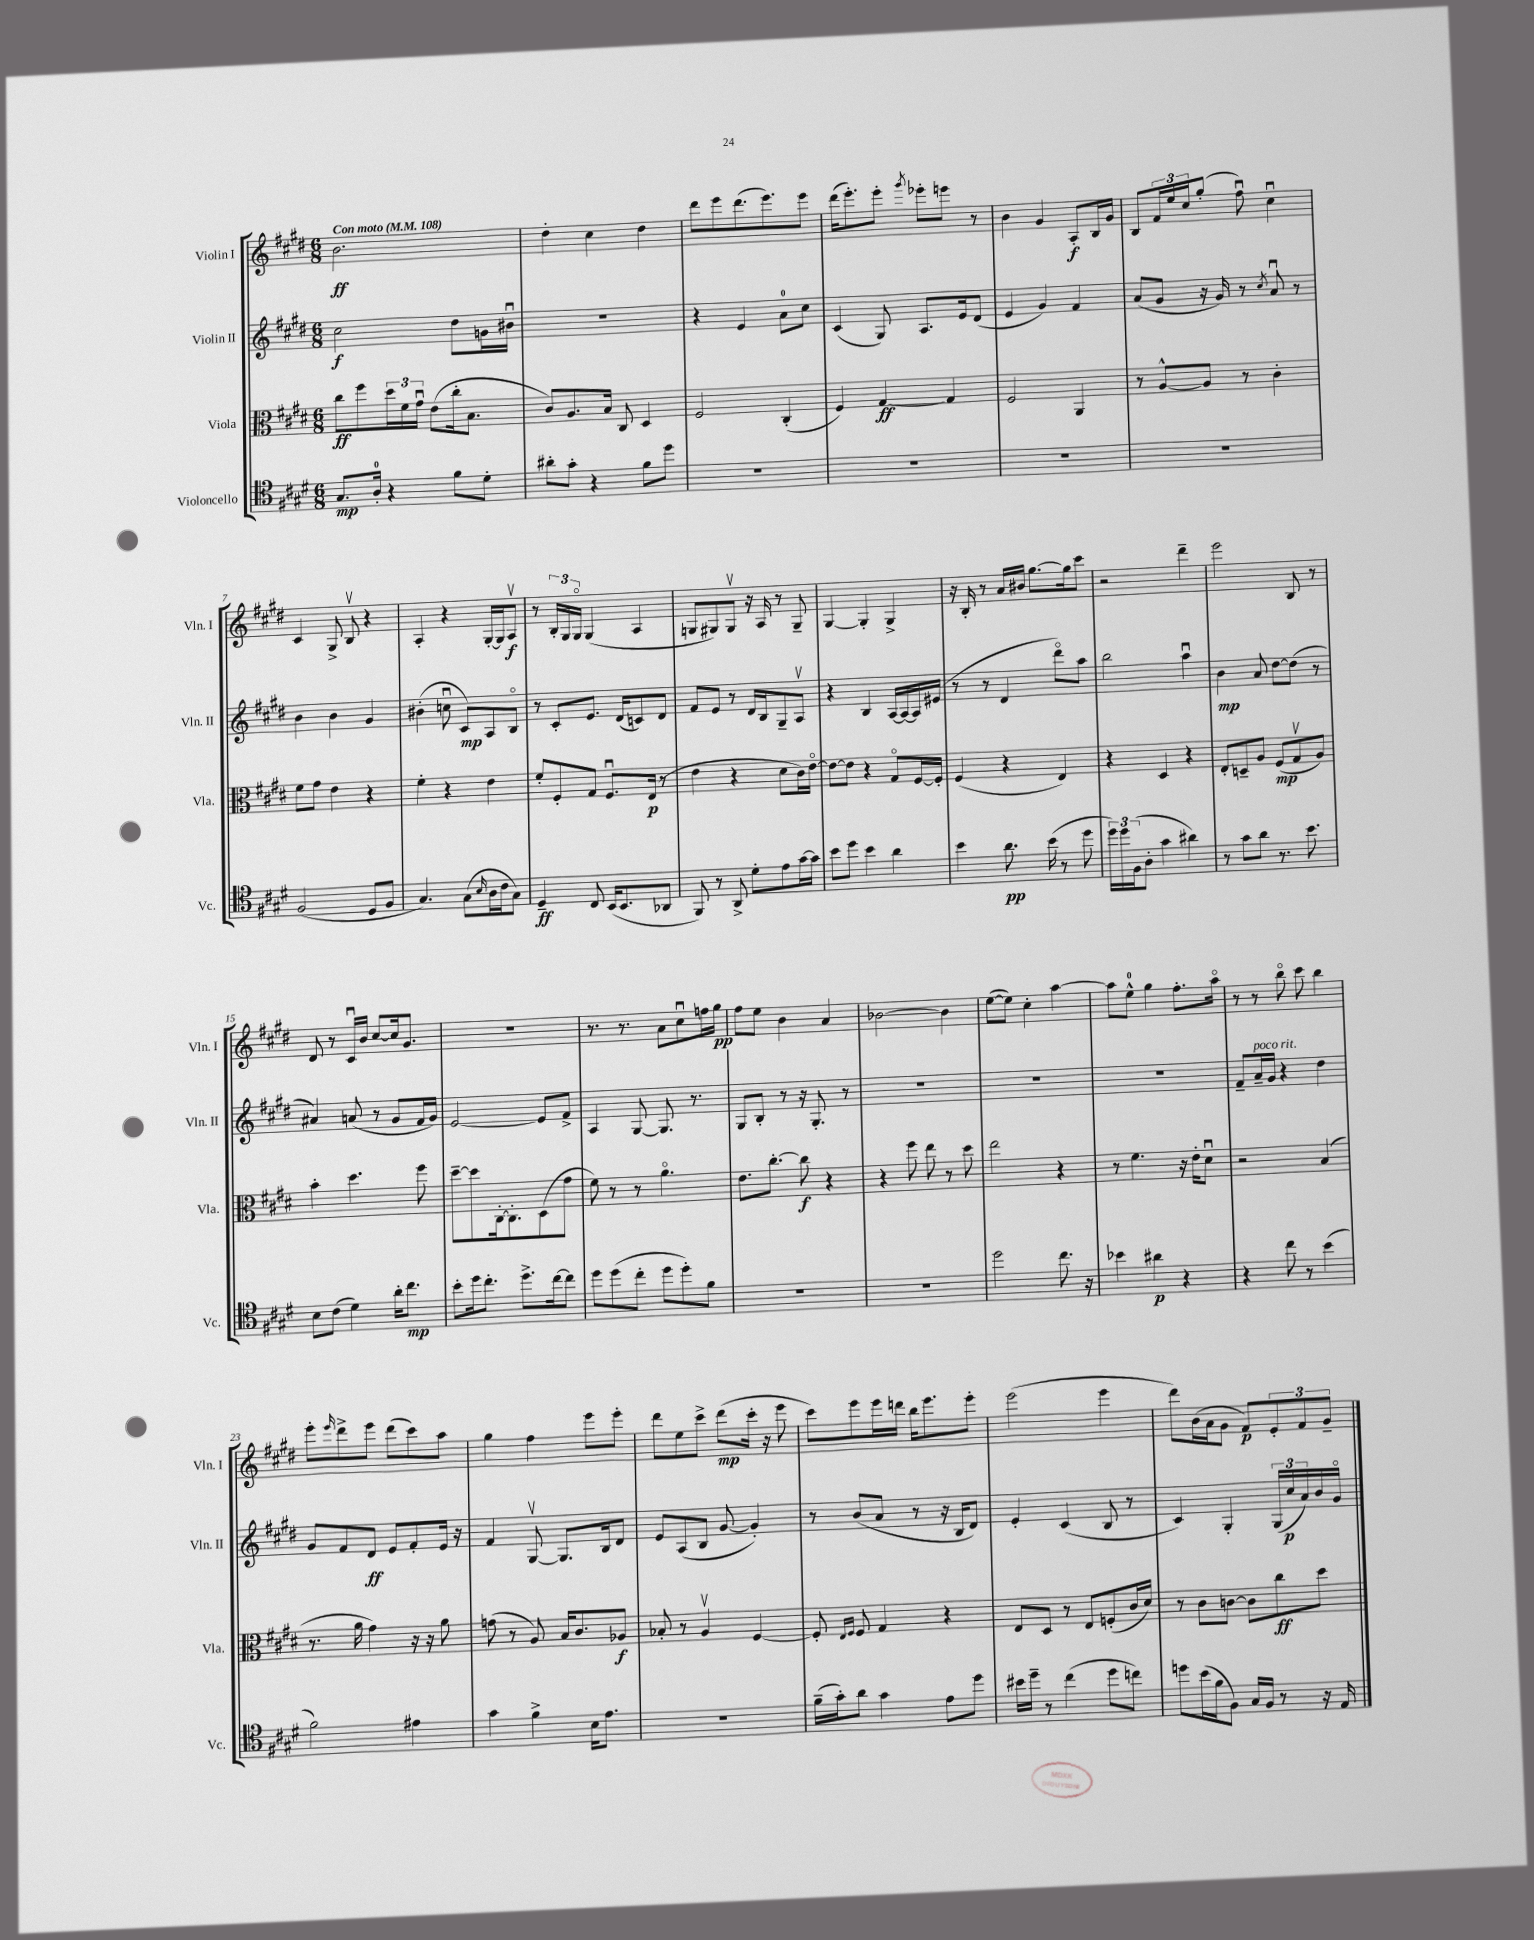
<<
\new StaffGroup <<
\new Staff = "s0" \with { instrumentName = "Violin I" shortInstrumentName = "Vln. I" } {
    \clef treble \key e \major \numericTimeSignature \time 6/8 \tempo "Con moto" 4 = 108
    b'2.\ff |
    dis''4-. cis''4 dis''4 |
    dis'''8 e'''8 dis'''8.( e'''8.) e'''8 |
    dis'''16( e'''8.-.) e'''8-. \acciaccatura { gis'''8 } ees'''8-. e'''8 r8 |
    b'4 gis'4 a8-.\f b16 gis'16 |
    b8 \tuplet 3/2 { fis'16 e''16 cis''16 } gis''8-.( fis''8\downbow) cis''4\downbow |
    cis'4 gis8-> b8\upbow r4 |
    a4-. r4 gis16~-. gis16 a8\upbow\f |
    r8 \tuplet 3/2 { b16-. gis16 gis16\flageolet } gis4( a4 |
    g8 gis8) gis8\upbow r16 a16 r8 gis8-- |
    gis4~ gis4-. gis4-> |
    r16 b16-. r8 a'16 bis'16 gis''8.~ gis''16 cis'''8 |
    r2 dis'''4-- |
    e'''2 b8 r8 |
    dis'8 r8 cis'16\downbow b'16 cis''8~ cis''16 gis'8. |
    R2. |
    r8. r8. a'8 cis''8\downbow f''16 gis''16\pp |
    fis''8 e''8 b'4 a'4 |
    bes'2~ bes'4 |
    e''8~( e''8) cis''4-. a''4~ |
    a''8 e''8-0-^ gis''4 fis''8.-. a''16\flageolet |
    r8 r8 b''8\flageolet cis'''8 b''4 |
    e'''8-. \grace { e'''16 } dis'''8-> e'''8 dis'''8( cis'''8) a''8 |
    gis''4 fis''4 e'''8 e'''8-. |
    dis'''8 e''8 cis'''8-> dis'''8\mp( cis'''16-. r16 e'''8 |
    cis'''8) e'''8 e'''16 d'''16 b''16 e'''8. e'''8-. |
    e'''2( e'''4 |
    dis'''8) b'16( a'16 gis'8 fis'8\p) \tuplet 3/2 { e'8-. fis'8 gis'8-- } \bar "|." |
}
\new Staff = "s1" \with { instrumentName = "Violin II" shortInstrumentName = "Vln. II" } {
    \clef treble \key e \major \numericTimeSignature \time 6/8
    cis''2\f dis''8 g'16 bis'16\downbow |
    R2. |
    r4 e'4 a'8-0 cis''8 |
    cis'4( gis8) a8. e'16 dis'8( |
    e'4 gis'4) fis'4 |
    a'8( gis'8 r16 gis'16) r8 \acciaccatura { cis''8 } a'8\downbow r8 |
    b'4 b'4 gis'4 |
    bis'4-.( c''8\downbow cis'8\mp) a8 b8\flageolet |
    r8 cis'8-. e'8. dis'16( c'8) dis'8 |
    fis'8 e'8 r8 dis'16 b16 gis8-- a8\upbow |
    r4 b4 a16~ a16~ a16 eis'16( |
    r8 r8 dis'4 dis'''8\flageolet) a''8 |
    b''2 a''4\downbow |
    b'4\mp a'8 dis''8~ dis''8( r8 |
    ais'4) a'8( r8 gis'8 fis'16 gis'16) |
    e'2~ e'8 fis'8-> |
    a4 gis8~ gis8. r8. |
    gis8 b8-. r8 r16 gis8.-. r8 |
    R2. |
    R2. |
    R2. |
    fis'8-- a'16--^\markup { \italic "poco rit." } gis'16 r4 dis''4 |
    gis'8 fis'8 dis'8\ff e'8 fis'8-. e'16 r16 |
    fis'4 gis8~\upbow gis8. b16 dis'8 |
    e'8 a8( b8 gis'8~ gis'4-.) |
    r8 b'8( a'8 r8 r16 b16 dis'8) |
    e'4-. cis'4( b8 r8 |
    cis'4) gis4-. \tuplet 3/2 { gis16( cis''16\p a'16) } b'16 gis'16\flageolet \bar "|." |
}
\new Staff = "s2" \with { instrumentName = "Viola" shortInstrumentName = "Vla." } {
    \clef alto \key e \major \numericTimeSignature \time 6/8
    cis''8\ff fis''8 \tuplet 3/2 { dis''16 fis'16 gis'16\downbow } e'8( cis''16-. b8. |
    cis'8) a8. b16 cis8 dis4 |
    fis2 cis4-.( |
    fis4) gis4~\ff gis4 |
    fis2 a,4 |
    r8 a8~-^ a8 r8 cis'4-. |
    fis'8 gis'8 e'4 r4 |
    fis'4-. r4 e'4 |
    fis'8-. fis8-. gis8 fis8.\downbow e16\p( r8 |
    e'4 r4 dis'8 cis'16) e'16~\flageolet |
    e'8~ e'8 r4 gis8\flageolet fis16~ fis16-. |
    fis4( r4 e4) |
    r4 dis4 r4 |
    e8-. d8-- a8 fis8\mp( gis8\upbow a8) |
    b'4-. dis''4. fis''8 |
    dis''8~-- dis''8 cis16~-. cis8.-. dis8( gis'8 |
    fis'8) r8 r8 a'4.\flageolet |
    e'8. cis''8.~-. cis''8\f r4 |
    r4 fis''8 e''8 r8 dis''8 |
    e''2 r4 |
    r8 fis'4. r16 e'16-. dis'8\downbow |
    r2 b4( |
    r8. a'16 gis'4) r16 r16 a'8 |
    g'8( r8 a8) b16 cis'8. aes8\f |
    bes8-. r8 a4\upbow fis4~ |
    fis8-. \grace { e16 fis16 } fis8 gis4 r4 |
    e8 dis8 r8 e8 f8-.( cis'16 dis'16) |
    r8 cis'8 c'8~ c'8 cis''8\ff dis''8 \bar "|." |
}
\new Staff = "s3" \with { instrumentName = "Violoncello" shortInstrumentName = "Vc." } {
    \clef tenor \key e \major \numericTimeSignature \time 6/8
    gis8.\mp a16-0-. r4 fis'8 dis'8-. |
    ais'8-. gis'8-. r4 fis'8 dis''8 |
    R2. |
    R2. |
    R2. |
    R2. |
    fis2( dis8 fis8 |
    gis4.) gis8( \grace { b16 } a16 cis'16 gis8) |
    dis4--\ff cis8 b,16( b,8. aes,8 |
    fis,8) r8 a,8-> dis'8-. e'8 gis'16~ gis'16 |
    b'8 dis''8 b'4 a'4 |
    b'4 a'8.\pp b'16( r8 dis''8 |
    \tuplet 3/2 { dis''16) dis''16 fis16( } a8-. gis'4 ais'4) |
    r8 gis'8 a'8 r8. b'8. |
    b8 cis'8( dis'4) a'16-. cis''8.\mp |
    b'8-. dis''16 cis''8.-. dis''8.-> cis''16~ cis''8 |
    dis''8 dis''8( cis''8-. dis''8 dis''8-.) fis'8 |
    R2. |
    R2. |
    dis''2 cis''8. r16 |
    bes'4 ais'4\p r4 |
    r4 cis''8 r8 b'4( |
    fis'2) eis'4 |
    gis'4 fis'4-> b16 e'8. |
    R2. |
    fis'16--( gis'16-.) a'8 gis'4 e'8 dis''8 |
    bis'16 dis''16-- r8 cis''4( dis''8 c''8) |
    d''8 b'16( fis'16 fis8) gis16 fis16 r8 r16 e16 \bar "|." |
}
>>
>>
